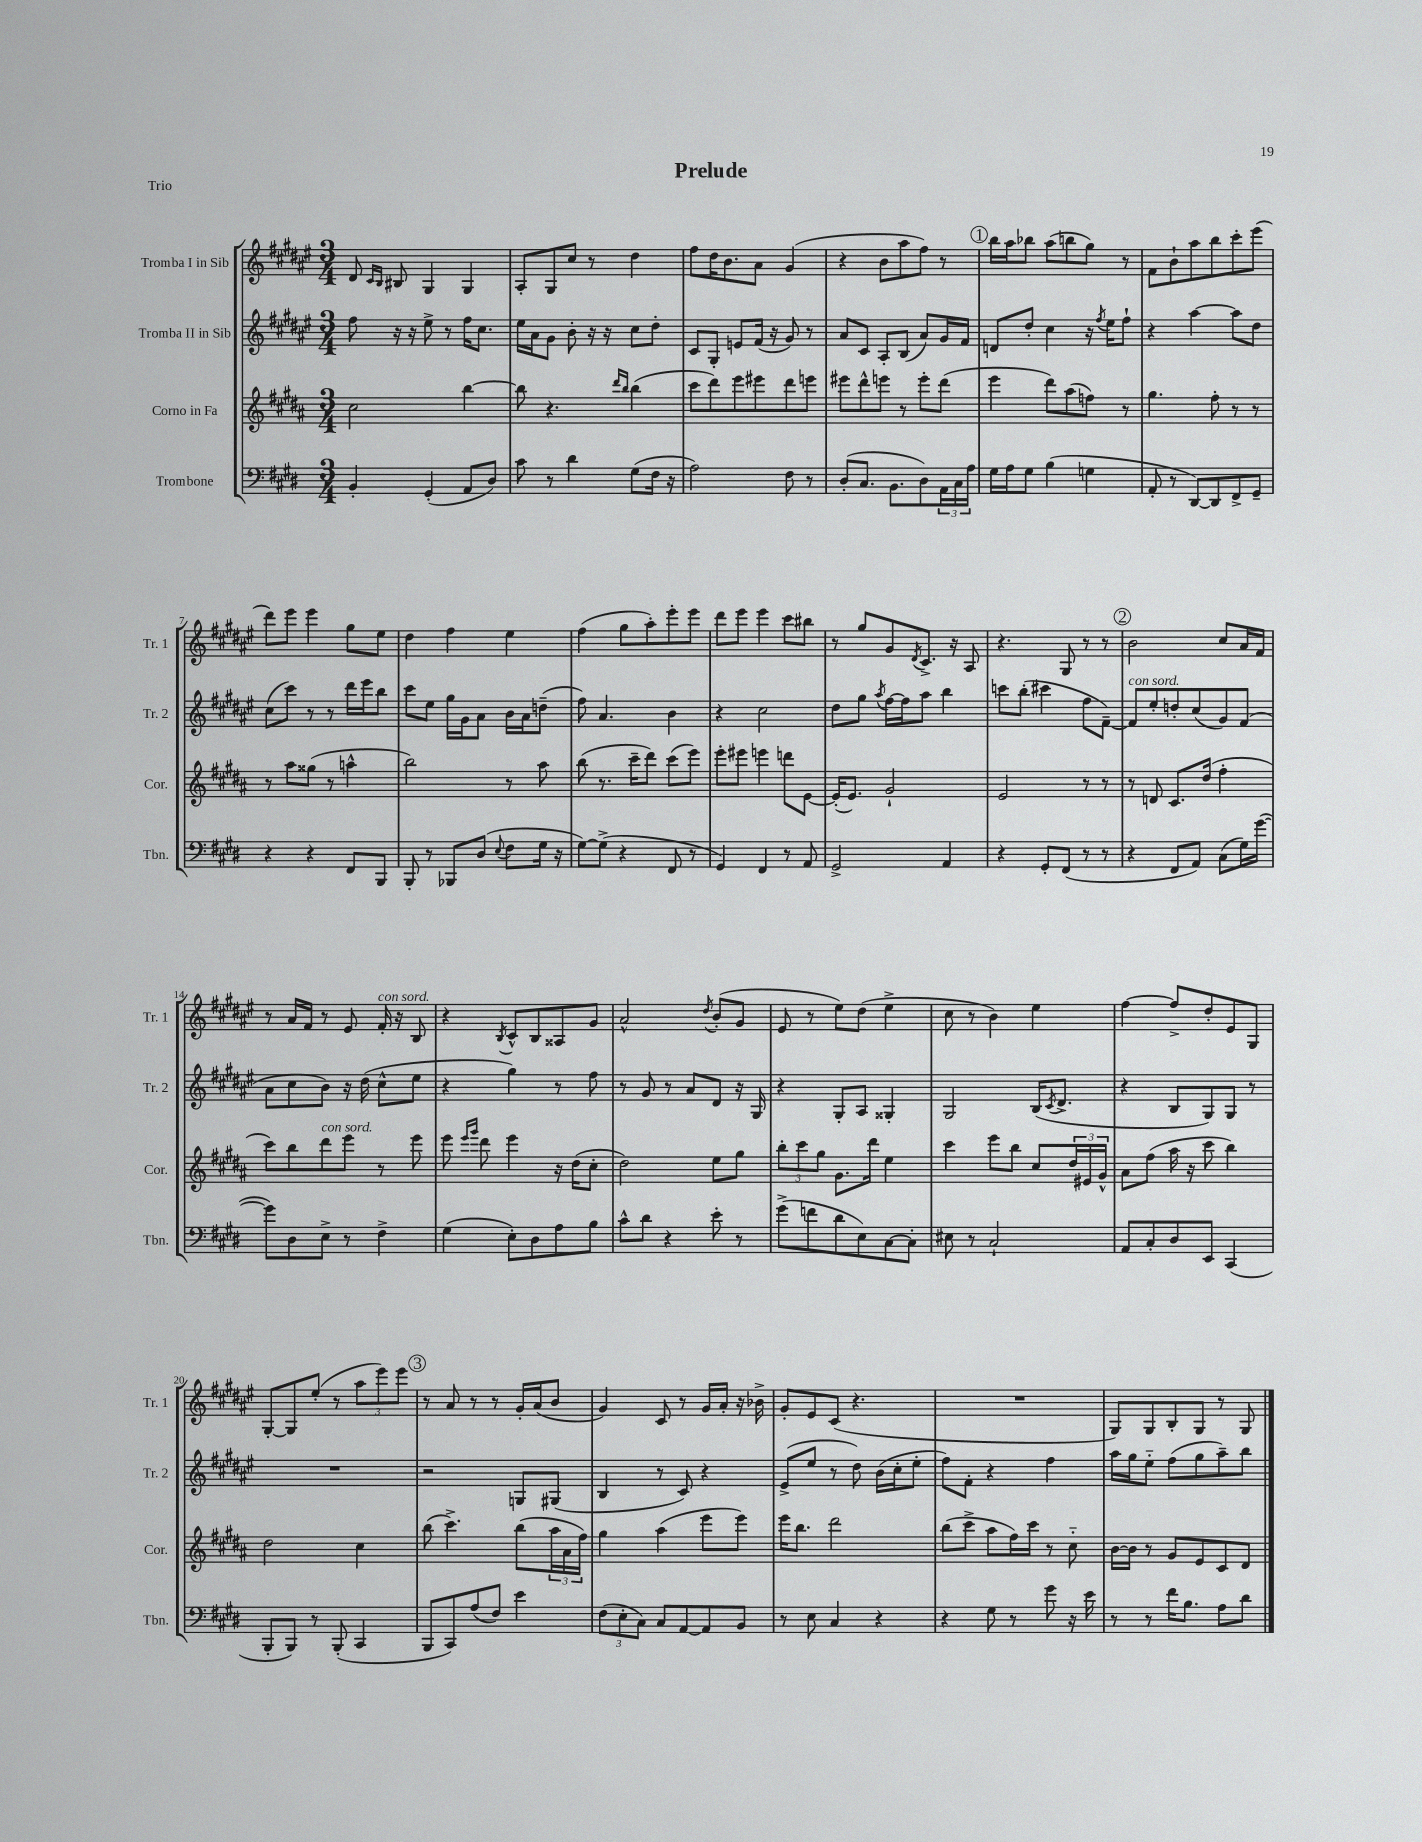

**kern	**kern	**kern	**kern
*part4	*part3	*part2	*part1
*staff4	*staff3	*staff2	*staff1
*I"Trombone	*I"Corno in Fa	*I"Tromba II in Sib	*I"Tromba I in Sib
*I'Tbn.	*I'Cor.	*I'Tr. 2	*I'Tr. 1
*clefF4	*clefG2	*clefG2	*clefG2
*k[f#c#g#d#]	*k[f#c#g#d#a#]	*k[f#c#g#d#a#e#]	*k[f#c#g#d#a#e#]
*M3/4	*M3/4	*M3/4	*M3/4
=1	=1	=1	=1
4BB'/	2cc#\	8ff#\	8d#/
.	.	.	16qqc#/LL
.	.	.	16qqB/JJ
.	.	16r	8B#X/
.	.	16r	.
(4GG#'/	.	8ee#^\	4G#/
.	.	8r	.
8AA/L	[4bb\	16ff#\KL	4G#/
.	.	8.cc#\J	.
8D#/J)	.	.	.
=2	=2	=2	=2
8c#\	8bb\]	16ee#\LL	8A#'/L
.	.	16a#\J	.
8r	4.r	8g#\J	8G#/
4d#\	.	8b'\	8cc#/J
.	.	16r	8r
.	.	16r	.
.	16qqddd#/LL	.	.
.	16qqbb/JJ	.	.
(8G#\L	(4bb\	8cc#\L	4dd#\
16F#\Jk	.	8dd#'\J	.
16r	.	.	.
=3	=3	=3	=3
2A\)	8ccc#\L	8c#/L	8ff#\L
.	8ddd#\)	8G#'/J	16dd#\K
.	.	.	8.b\
.	8eee\	8en/L	.
.	8eee#X\	(16f#/Jk	8a#\J
.	.	16r	.
8F#\	8ddd#\	8g#/)	(4g#/
8r	8eeen\J	8r	.
=4	=4	=4	=4
(8D#'/L	8eee#X\L	8a#/L	4r
8.C#/J	8ddd#^^\	8c#/J	.
.	8eeen\J	8A#'/L	8b\L
8.BB\L	.	.	.
.	8r	(8B/J	8aa#\
8D#\)	8eee'\L	8a#/L)	8ff#\J)
24AA\L	(8ddd#\J	16g#/L	8r
24C#\	.	.	.
.	.	16f#/JJ	.
24A\JJ	.	.	.
!!LO:REH:place=s1:t=1
=5	=5	=5	=5
16G#\LL	4eee\	8dn/L	16bb\LL
16A\J	.	.	16aa#\J
8G#\J	.	8dd#'/J	8bb-X\J
(4B\	8ddd#\L)	4cc#\	(8aa#\L
.	(8aa#\	.	8bbn\
4Gn\	8ffn\J)	16r	8gg#\J)
.	.	8qff#/	.
.	.	16ee#\KL	.
.	8r	8ff#`\J	8r
=6	=6	=6	=6
8AA'/	4.gg#\	4r	8f#\L
8r	.	.	8b`\
[8DD#/L)	.	[4aa#\	8aa#\
8DD#/]	8ff#'\	.	8bb\
8FF#^/	8r	8aa#\L]	8ccc#'\
8GG#~/J	8r	8dd#\J	(8eee#\J
!!LO:LB:g=z
=7	=7	=7	=7
4r	8r	(8cc#\L	8ddd#\L)
.	8aa#\L	8ccc#\J)	8eee#\J
4r	(8gg##X\J	8r	4eee#\
.	8r	8r	.
8FF#/L	4aan^^\	16ddd#\LL	8gg#\L
.	.	16eee#\J	.
8BBB/J	.	8bb\J	8ee#\J
=8	=8	=8	=8
8BBB'/	2bb\)	8ccc#\L	4dd#\
8r	.	8ee#\J	.
8BBB-X/L	.	16gg#\LL	4ff#\
.	.	16g#\J	.
(8D#/J	.	8a#\J	.
8qqE/	.	.	.
8F#\L	8r	16b\LL	4ee#\
.	.	16a#\J	.
16G#\Jk	8aa#\	(8ddn~\J	.
16r	.	.	.
=9	=9	=9	=9
[8G#\L)	(8bb\	8ff#\)	(4ff#\
(8G#^\J]	8.r	4.a#/	.
4r	.	.	8gg#\L
.	16ccc#~\KL	.	.
.	8ddd#\J)	.	8aa#'\)
8FF#/	(8ccc#\L	4b\	8eee#'\
8r	8eee\J)	.	8eee#\J
=10	=10	=10	=10
4GG#/)	8eee'\L	4r	8ddd#\L
.	8eee#X\J	.	8eee#\J
4FF#/	4eeen\	2cc#\	4eee#\
8r	8dddn\L	.	8ccc#\L
8AA/	[8e\J	.	8bb#X\J
=11	=11	=11	=11
2GG#^/	(16e'/KL]	8dd#\L	8r
.	8.e/J)	.	.
.	.	8gg#\J	8gg#/L
.	.	8qaa#/	.
.	2g#`/	[16ff#\LL	8g#/
.	.	16ff#\J]	.
.	.	.	8qd#/
.	.	8aa#\J	8.c#^/J
4AA/	.	4bb\	.
.	.	.	16r
.	.	.	8A#/
=12	=12	=12	=12
4r	2e/	8cccn\L	4.r
.	.	(8bb'\J	.
8GG#'/L	.	4ccc#X\	.
(8FF#/J	.	.	8G#/
8r	8r	8ff#\L	8r
8r	8r	[8f#~\J)	8r
!!LO:REH:place=s1:t=2
=13	=13	=13	=13
!	!	!LO:TX:a:i:t=con sord.	!
4r	8r	8f#/L]	2b\
.	8dn/	8ee#'/	.
8FF#/L	8.c#/L	8ddn'/	.
8AA/J)	.	(8cc#/	.
.	(16dd#/Jk	.	.
(8C#\L	4ff#'\	8g#/)	8cc#/L
16G#\L)	.	(8f#/J	16a#/L
([16g#\JJ	.	.	16f#/JJ
!!LO:LB:g=z
=14	=14	=14	=14
8g#\L])	8ccc#\L)	8a#\L	8r
8D#\	8bb\	8cc#\	16a#/LL
.	.	.	16f#/JJ
!	!LO:TX:a:i:t=con sord.	!	!
8E^\J	8ddd#\	8b\J)	8r
8r	8eee\J	16r	8e#/
.	.	(16dd#\	.
!	!	!	!LO:TX:a:i:t=con sord.
4F#^\	8r	8cc#^^\L	16f#'/
.	.	.	16r
.	8eee\	8ee#\J	8B/
=15	=15	=15	=15
(4G#\	8eee\	4r	4r
.	16qqeee/LL	.	.
.	16qqggg#/JJ	.	.
.	8ddd#\	.	.
.	.	.	8qB/
8E'\L)	4eee\	4gg#\)	8c#^^/L
8D#\	.	.	8B/
8A\	16r	8r	8A##X/
.	(16dd#\KL	.	.
8B\J	8cc#'\J	8ff#\	8g#/J
=16	=16	=16	=16
8c#^^\L	2dd#\)	8r	2a#^^/
8d#\J	.	8g#/	.
4r	.	8r	.
.	.	8a#/L	.
.	.	.	8qdd#/
8e'\	8ee\L	8d#/J	(8b'/L
8r	8gg#\J	16r	8g#/J
.	.	16G#/	.
=17	=17	=17	=17
(8g#^\L	12bb'\L	4r	8e#/
.	12ccc#\	.	.
8fn\	.	.	8r
.	12gg#\J	.	.
8d#\	8.g#\L	8G#'/L	8ee#\L)
8E\)	.	8A#/J	(8dd#\J
.	16ddd#\Jk	.	.
[8C#\	4ee\	4G##X'/	4ee#^\
8C#'\J]	.	.	.
=18	=18	=18	=18
8E#X\	4ccc#\	2G#/	8cc#\
8r	.	.	8r
2C#`/	8eee\L	.	4b\)
.	8bb\J	.	.
.	8cc#/L	(16B/KL	4ee#\
.	.	8qc#/	.
.	.	8.d#^/J	.
.	24dd#/L	.	.
.	24e#X/	.	.
.	24g#^^/JJ	.	.
=19	=19	=19	=19
8AA/L	8a#\L	4r	[4ff#\
8C#'/	(8ff#\J	.	.
8D#/	16aa#\	8B/L	8ff#^/L]
.	16r	.	.
8EE/J	8ccc#\	8G#/)	8dd#'/
(4CC#/	4bb\)	8G#/J	8e#/
.	.	8r	8G#/J
!!LO:LB:g=z
=20	=20	=20	=20
8BBB'/L	2dd#\	2.r	[8G#'/L
8BBB/J)	.	.	8G#/]
8r	.	.	(8ee#'/J
(8BBB'/	.	.	8r
4CC#/	4cc#\	.	12aa#\L
.	.	.	12eee#\)
.	.	.	12eee#\J
!!LO:REH:place=s1:t=3
=21	=21	=21	=21
8BBB/L	(8bb\	2r	8r
8CC#/)	4.ccc#^\)	.	8a#/
(8A/	.	.	8r
8F#/J)	.	.	8r
4e\	(8bb\L	8Gn/L	16g#'/LL
.	.	.	(16a#/J
.	24aa#\L	(8G#X/J	8b/J
.	24a#\	.	.
.	24ff#\JJ)	.	.
=22	=22	=22	=22
(12F#\L	4gg#\	4B/	4g#/)
12E'\	.	.	.
12C#\J)	.	.	.
8C#/L	(4aa#\	8r	8c#/
[8AA/	.	8c#/)	8r
8AA/]	8eee\L	4r	16g#/LL
.	.	.	16a#'/JJ
8BB/J	8eee\J)	.	16r
.	.	.	16b-X^\
=23	=23	=23	=23
8r	16eee\KL	(8e#^/L	8g#'/L
.	8.bb\J	.	.
8E\	.	8ee#/J	8e#/
4C#/	2ddd#\	8r	(8c#/J
.	.	8dd#\)	4.r
4r	.	(16b\LL	.
.	.	16cc#'\J	.
.	.	8ee#'\J	.
=24	=24	=24	=24
4r	(8bb\L	8ff#\L)	2.r
.	8ccc#^\J	8f#'\J	.
8G#\	8aa#\L	4r	.
8r	16ff#\L)	.	.
.	16ccc#\JJ	.	.
8g#\	8r	4ff#\	.
16r	8cc#\	.	.
16e\	.	.	.
=25	=25	=25	=25
8r	[16b\LL	16aa#\LL	8G#/L)
.	16b\JJ]	16gg#\J	.
8r	8r	8ee#\J	8G#/
16f#\KL	8g#/L	(8ff#\L	8B'/
8.B\J	.	.	.
.	8e/	8gg#\	8G#/J
8A\L	8c#/	8aa#~\)	8r
8d#\J	8d#/J	8bb\J	8G#/
==	==	==	==
*-	*-	*-	*-
